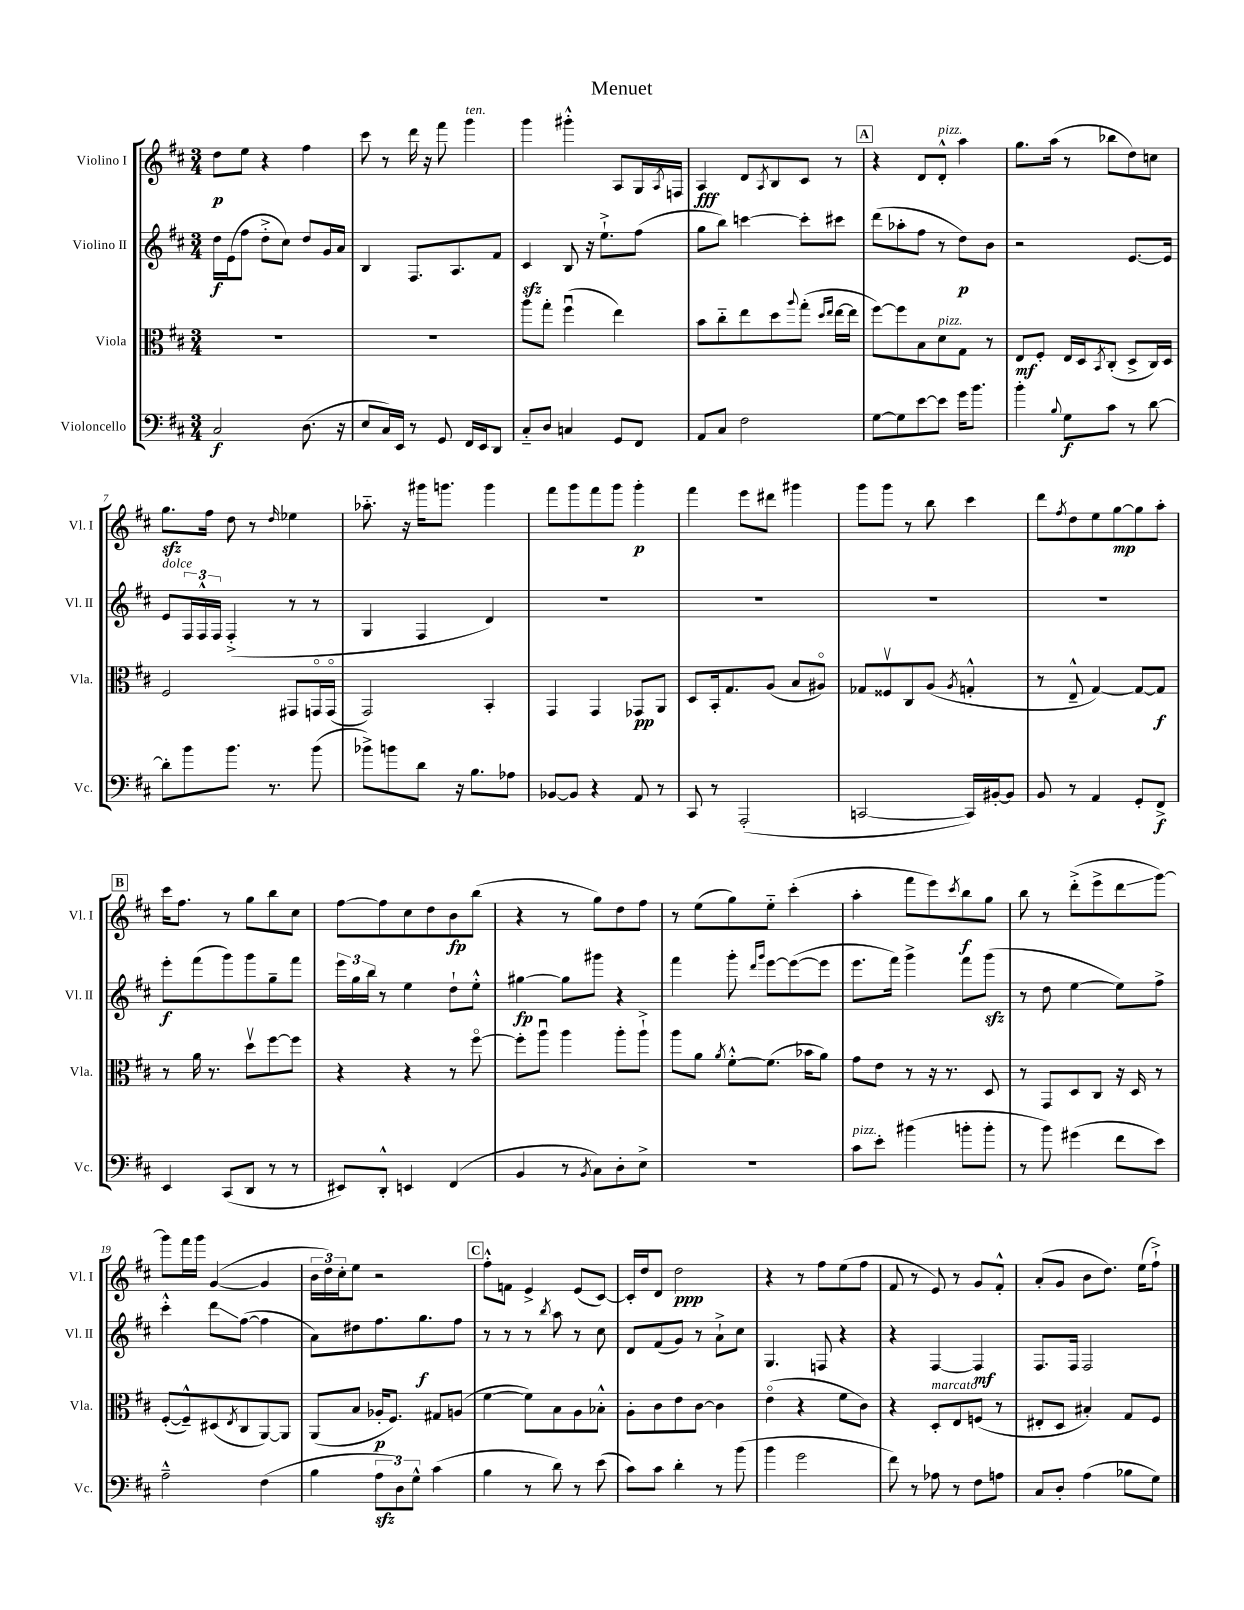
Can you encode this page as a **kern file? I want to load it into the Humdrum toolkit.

**kern	**kern	**kern	**kern
*staff4	*staff3	*staff2	*staff1
*clefF4	*clefC3	*clefG2	*clefG2
*k[f#c#]	*k[f#c#]	*k[f#c#]	*k[f#c#]
*M3/4	*M3/4	*M3/4	*M3/4
2C#	2.r	16dd	8dd
.	.	(16e	.
.	.	8ff#	8ee
.	.	8dd'^	4r
.	.	8cc#)	.
(8.D	.	8dd	4ff#
.	.	16g	.
16r	.	16a	.
=	=	=	=
8E	2.r	4B	8ccc#
16C#)	.	.	8r
16EE	.	.	.
8r	.	8.F#	16ddd
.	.	.	16r
8GG	.	.	8fff#
.	.	8.A	.
16FF#	.	.	4ggg
16EE	.	.	.
8DD	.	8f#	.
=	=	=	=
8C#'~	8aa	4c#	4ggg
8D	8gg'	.	.
4C	(4ff#u	8B	4ggg#'^^
.	.	16r	.
.	.	8.ee`^	.
8GG	4ee)	.	8A
8FF#	.	(8ff#	16G
.	.	.	8qA
.	.	.	16F
=	=	=	=
8AA	8b	8gg	4A
8C#	8cc#'~	8bb)	.
2F#	8ee	[4ccc	8d
.	.	.	8qA
.	8dd	.	8B
.	8qqaa	.	.
.	(8gg'	8ccc']	8c#
.	16qqdd	.	.
.	16qqee	.	.
.	[16ee	8ccc#	8r
.	16ee]	.	.
=	=	=	=
[8G	[8ff#)	(8ddd	4r
8G]	8ff#]	8aa-'	.
[8e	8B	8ff#	8d
8e]	8d	8r	8d'^^
16g	8G	8dd)	4aa
8.b	.	.	.
.	8r	8b	.
=	=	=	=
4b'	8E	2r	8.gg
.	8F#'	.	.
.	.	.	(16aa
8qqB	.	.	.
8G	16E	.	8r
.	16D	.	.
.	8qBB	.	.
8c#	(8C#'	.	8bb-
8r	8D^	[8.e	8dd)
[8d	16C#)	.	8cc
.	16D	16e]	.
=	=	=	=
8d']	2F#	8e	8.gg
8b	.	24F#	.
.	.	24F#^^	.
.	.	.	16ff#
.	.	24F#	.
8.b	.	(4F#'^	8dd
.	.	.	8r
8.r	.	.	.
.	.	.	16qqdd
.	8GG#	8r	4ee-
(8b	16GGo	8r	.
.	(16GGo	.	.
=	=	=	=
8b-^)	2GG)	4G	8.aa-'~
8b	.	.	.
.	.	.	16r
8d	.	4F#	16ggg#
.	.	.	8.ggg
16r	.	.	.
8.B	.	.	.
.	4BB'	4d)	4ggg
8A-	.	.	.
=	=	=	=
[8BB-	4GG	2.r	8fff#
8BB-]	.	.	8ggg
4r	4GG	.	8fff#
.	.	.	8ggg
8AA	8GG-	.	4ggg'
8r	8AA	.	.
=	=	=	=
8CC#	8D	2.r	4fff#
8r	16BB'	.	.
.	8.G	.	.
(2AAA'	.	.	8eee
.	(8A	.	8ddd#
.	8B	.	4ggg#
.	8A#o)	.	.
=	=	=	=
[2CC	8G-	2.r	8ggg
.	8F##v	.	8ggg
.	8C#	.	8r
.	(8A	.	8bb
.	8qA	.	.
16CC])	4G'^^	.	4ccc#
[16BB#'	.	.	.
8BB#]	.	.	.
=	=	=	=
8BB	8r	2.r	8ddd
.	.	.	8qff#
8r	8E~^^	.	8dd
4AA	[4G)	.	8ee
.	.	.	[8gg
8GG'	8G_	.	8gg]
8FF#^	8G]	.	8aa'
=	=	=	=
4EE	8r	8eee'	16ccc#
.	.	.	8.ff#
.	16a	(8fff#	.
.	8.r	.	.
(8CC#	.	8ggg)	8r
8DD	8ddv	8ggg	8gg
8r	[8ff#	8gg~	8bb
8r	8ff#]	8fff#	8cc#
=	=	=	=
8EE#)	4r	24eee	[8ff#
.	.	24gg	.
.	.	24bb	.
8DD'^^	.	8r	8ff#]
4EE	4r	4ee	8cc#
.	.	.	8dd
(4FF#	8r	8dd`	8b
.	[8ff#o	8ee'^^	(8bb
=	=	=	=
4BB	8ff#']	[4gg#	4r
.	8aau	.	.
8r	4aa	8gg#]	8r
8qBB	.	.	.
8C#)	.	8ggg#	8gg)
8D'	8aa'	4r	8dd
8E^	8aa`^	.	8ff#
=	=	=	=
2.r	8aa	4fff#	8r
.	8a	.	(8ee
.	8qa	.	.
.	[8f#'^^	8ggg'	8gg)
.	.	16qqddd	.
.	.	16qqggg	.
.	(8.f#]	[8eee	8ee'~
.	.	(8eee_	(4ccc#'
.	16b-	.	.
.	8a)	8eee]	.
=	=	=	=
8c#	8g	8.eee	4aa'
8e'	8e	.	.
.	.	16fff#)	.
(4b#	8r	4ggg^	8fff#
.	16r	.	8eee)
.	8.r	.	.
.	.	.	8qccc#
8b'	.	8fff#	8bb
8b'	8D	(8ggg	8gg
=	=	=	=
8r	8r	8r	8bb
8b)	8GG	8dd	8r
(4g#	8D	[4ee	(8ddd'^
.	8C#	.	8eee^
8f#	16r	8ee])	8ddd
.	16D	.	.
8e)	8r	8ff#^	[8ggg)
=	=	=	=
2A~^^	([8F#'	4ccc#'^^	8ggg]
.	8F#~^^])	.	16fff#
.	.	.	16ggg
.	(8D#	8ddd	([4g
.	8qE	.	.
.	8C#	([8ff#	.
(4F#	[8AA)	4ff#]	4g]
.	8AA]	.	.
=	=	=	=
4B	(8AA	8a)	24b
.	.	.	24dd)
.	.	.	24cc#'
.	8B	8dd#	8ee
12A	16A-'	8.ff#	2r
.	8.F#)	.	.
12D)	.	.	.
12G^^	.	.	.
.	.	8.gg	.
(4c#	8G#	.	.
.	(8A	8ff#	.
=	=	=	=
4B	[4f#	8r	8ff#'^^
.	.	8r	8f
8r	8f#])	8r	4e^
.	.	8qbb	.
8d)	8B	8aa	.
8r	8A	8r	(8e
(8e	8B-'^^	8cc#	[8c#)
=	=	=	=
8c#)	8A'	8d	16c#']
.	.	.	16dd
8c#	8c#	(8f#	8d
4d'	8e	8g)	2dd
.	[8c#	8r	.
8r	4c#]	8a`^	.
(8b	.	8cc#	.
=	=	=	=
4b	(4eo	4.G	4r
2g	4r	.	8r
.	.	8F	8ff#
.	8f#	4r	(8ee
.	8c#)	.	8ff#
=	=	=	=
8f#)	4r	4r	8f#
8r	.	.	8r
8A-	8D'	[4F#	8e)
8r	8E	.	8r
8F#	(8F	4F#]	8g
8A	8r	.	8f#'^^
=	=	=	=
8C#	8E#'	8.F#	(8a'
8D'	8D	.	8g
.	.	16F#	.
(4A	4B#')	2F#	8b
.	.	.	8.dd)
8B-	8G	.	.
.	.	.	(16ee
8G)	8F#	.	8ff#`^)
==	==	==	==
*-	*-	*-	*-
